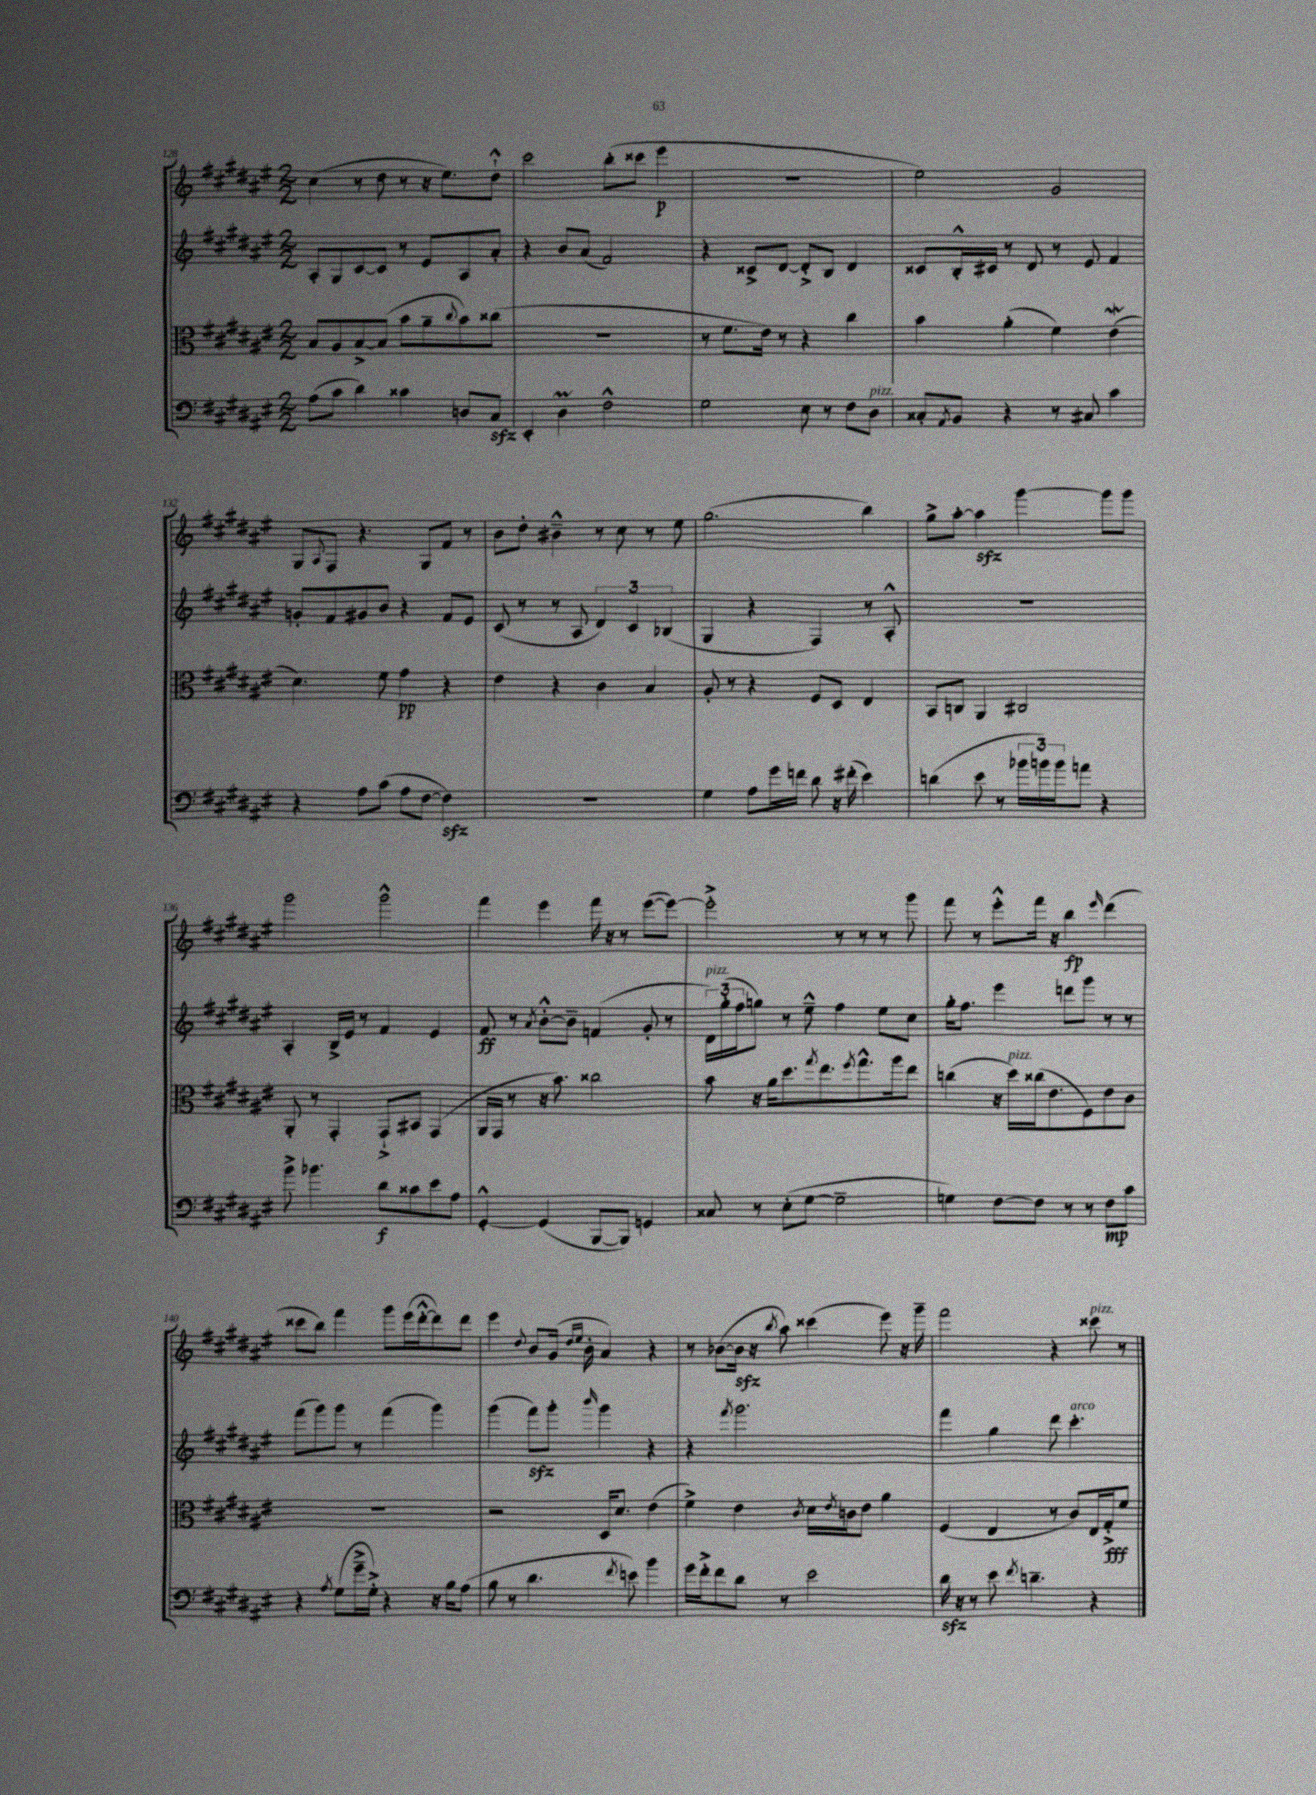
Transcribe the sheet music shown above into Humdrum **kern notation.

**kern	**kern	**kern	**kern
*staff4	*staff3	*staff2	*staff1
*clefF4	*clefC3	*clefG2	*clefG2
*k[f#c#g#d#a#e#]	*k[f#c#g#d#a#e#]	*k[f#c#g#d#a#e#]	*k[f#c#g#d#a#e#]
*M2/2	*M2/2	*M2/2	*M2/2
(8A#\L	8B/L	8A#'/L	(4cc#\
8c#\J	8A#/	8G#/	.
4d#\)	[8B^/	[8c#/	8r
.	(8B/]J	8c#/]J	8dd#\
4c##\	8b\L	8r	8r
.	8a#~\	8e#/L	16r
.	.	.	8.ee#\L)
.	8qqcc#/	.	.
8D/L	8b\)	8A#/	.
8C#/J	(8cc##\J	8a#'/J	8dd#`^^\J
=	=	=	=
4EE#'/	1r	4r	2ccc#\
4D#\	.	8b/L	.
.	.	(8a#/J	.
2F#^^\	.	2f#/)	(8bb'\L
.	.	.	8ccc##\J
.	.	.	4eee#\
=	=	=	=
2G#\	8r	4r	1r
.	8.f#\L	.	.
.	.	8c##^/L	.
.	16e#\Jk)	.	.
.	8r	[8d#/J	.
8E#\	4r	8d#'^/]L	.
8r	.	8B/J	.
8F#\L	4cc#\	4d#/	.
8D#\J	.	.	.
=	=	=	=
8C##'/L	4b\	8c##/L	2ee#\)
8qAA#/	.	.	.
8BB/J	.	16B'^^/L	.
.	.	16c#/JJ	.
4r	(4a#'\	8r	.
.	.	8d#/	.
8r	4f#\)	8r	2g#/
8C#/	.	8e#/	.
4c#\	(4e#\	4f#/	.
=	=	=	=
4r	4.d#\)	8g'/L	8G#/L
.	.	.	8qqA#/
.	.	8f#/	8F#/J
8A#\L	.	8g#/	4.r
(8c#\J	8f#\	8b/J	.
8A#\L	4g#\	4r	.
[8F#\J	.	.	8G#/L
4F#\])	4r	8f#/L	8f#/J
.	.	8e#/J	8r
=	=	=	=
1r	4e#\	(8c#/	8b\L
.	.	8r	8dd#'\J
.	4r	8r	4b#~^^\
.	.	8A#/	.
.	4c#\	6d#/)	8r
.	.	.	8cc#\
.	.	6c#/	.
.	4B/	.	8r
.	.	(6B-/	.
.	.	.	8ee#\
=	=	=	=
4G#\	8A#'/	4G#/	(2.gg#\
.	8r	.	.
8A#\L	4r	4r	.
16g#\L	.	.	.
16f\JJ	.	.	.
8d#\	8F#/L	4F#/)	.
16r	8D#/J	.	.
(16f#'\	.	.	.
4e#\)	4E#/	8r	4bb\)
.	.	8A#'^^/	.
=	=	=	=
(4d\	8BB/L	1r	8gg#^\L
.	8C/J	.	[8aa#'\J
8e#\	4AA#/	.	4aa#\]
8r	.	.	.
24b-\LL	2C#/	.	[4ggg#\
24b\)	.	.	.
24b\J	.	.	.
8a\J	.	.	.
4r	.	.	8ggg#\]L
.	.	.	8ggg#\J
=	=	=	=
8b^\	8AA#'/	4A#'/	2ggg#\
4.b-\	8r	.	.
.	4GG#'/	16B^/LL	.
.	.	16e#/JJ	.
.	.	8r	.
8d#\L	8GG#`^/L	4f#/	2ggg#^^\
8c##\	8BB#/J	.	.
8e#\	(4GG#/	4e#/	.
8A#\J	.	.	.
=	=	=	=
[4GG#'^^/	16AA#/LL	8f#/	4fff#\
.	16GG#/JJ	.	.
.	8r	8r	.
.	.	8qa#/	.
(4GG#/]	16r	[8b'^^\L	4eee#\
.	8.b\)	.	.
.	.	8b~\]J	.
[8BBB/L	2cc##\	(4f/	16fff#\
.	.	.	16r
8BBB/]J)	.	.	8r
4GG/	.	8g#'/	([8eee#\L
.	.	8r	8eee#\_J)
=	=	=	=
8C##/	8b\	24d#\LL)	2eee#'^\]
.	.	(24gg#'\	.
.	.	24ff#\J	.
8r	16r	8gg\J)	.
.	16a#\LK	.	.
(8E#'\L	8.dd#\	8r	.
[8G#\J	.	8ee#~^^\	.
.	8qgg#/	.	.
.	8.ee#\	.	.
2G#~\]	.	4ff#\	8r
.	8qff#/	.	.
.	8.gg#^^\	.	8r
.	.	8ee#\L	8r
.	16aa#\k	.	.
.	8ee#\J	8cc#\J	8ggg#\
=	=	=	=
4G\)	(4cc\	16gg#'\LK	8fff#\
.	.	8.ff#\J	.
.	.	.	8r
[8F#\L	16r	4eee#\	8eee#'^^\L
.	16dd#\LL)	.	.
8F#\]J	(16cc##\J	.	16fff#\Jk
.	8.e#\	.	16r
8r	.	8ddd\L	4bb\
8r	8F#\)	8ggg#\J	.
.	.	.	16qqeee#/
8F#\L	8e#\	8r	(4ddd#\
8c#\J	8c#\J	8r	.
=	=	=	=
4r	1r	(8fff#\L	8ccc##\L
.	.	8ggg#\)	8bb\J)
8qA#/	.	.	.
(8G#\L	.	8ggg#\J	4fff#\
16g#~^\L	.	8r	.
16G#'^\JJ)	.	.	.
4r	.	(4fff#\	8ggg#\L
.	.	.	(16eee#\L
.	.	.	[16ddd#'^^\J
16r	.	4ggg#\)	8ddd#\])
16B\LK	.	.	.
(8A#\J	.	.	8ddd#\J
=	=	=	=
8B\	2r	(4ggg#\	4eee#\
8r	.	.	.
.	.	.	8qqdd#/
4.d#\	.	8fff#\L)	8b/L
.	.	8ggg#'\J	(16g#/Jk
.	.	.	16qqdd#/LL
.	.	.	16qqee#/JJ
.	.	.	16b'\
.	.	16qqbbb/	.
.	16D#/LK	4ggg#\	4a#/)
.	8.d#/J	.	.
8qf#/	.	.	.
8e\)	.	.	.
4b\	(4e#\	4r	4r
=	=	=	=
16g#\LL	4f#^\)	4r	8r
16f#'^\J	.	.	.
8f#\	.	.	([8b-\L
.	.	8qfff#/	.
8d#\J	4e#\	2.ggg#\	16b-\]Jk
.	.	.	16r
.	.	.	8qbb/
8r	.	.	8aa#\)
.	8qc#/	.	.
2e#\	16d#\LL	.	(4ccc##\
.	8qe#/	.	.
.	16c\J	.	.
.	8e#\J	.	.
.	4a#\	.	8eee#\)
.	.	.	16r
.	.	.	16ggg#~\
=	=	=	=
16d#\	(4F#/	4fff#\	2fff#\
16r	.	.	.
8r	.	.	.
8e#\	4E#/	4gg#\	.
8qf#/	.	.	.
4.d~\	.	.	.
.	8r	8ddd#\	4r
.	8c#/L)	4.ccc#'\	.
4r	16E#/L	.	8ccc##\
.	16G#'^/J	.	.
.	8f#/J	.	8r
==	==	==	==
*-	*-	*-	*-
